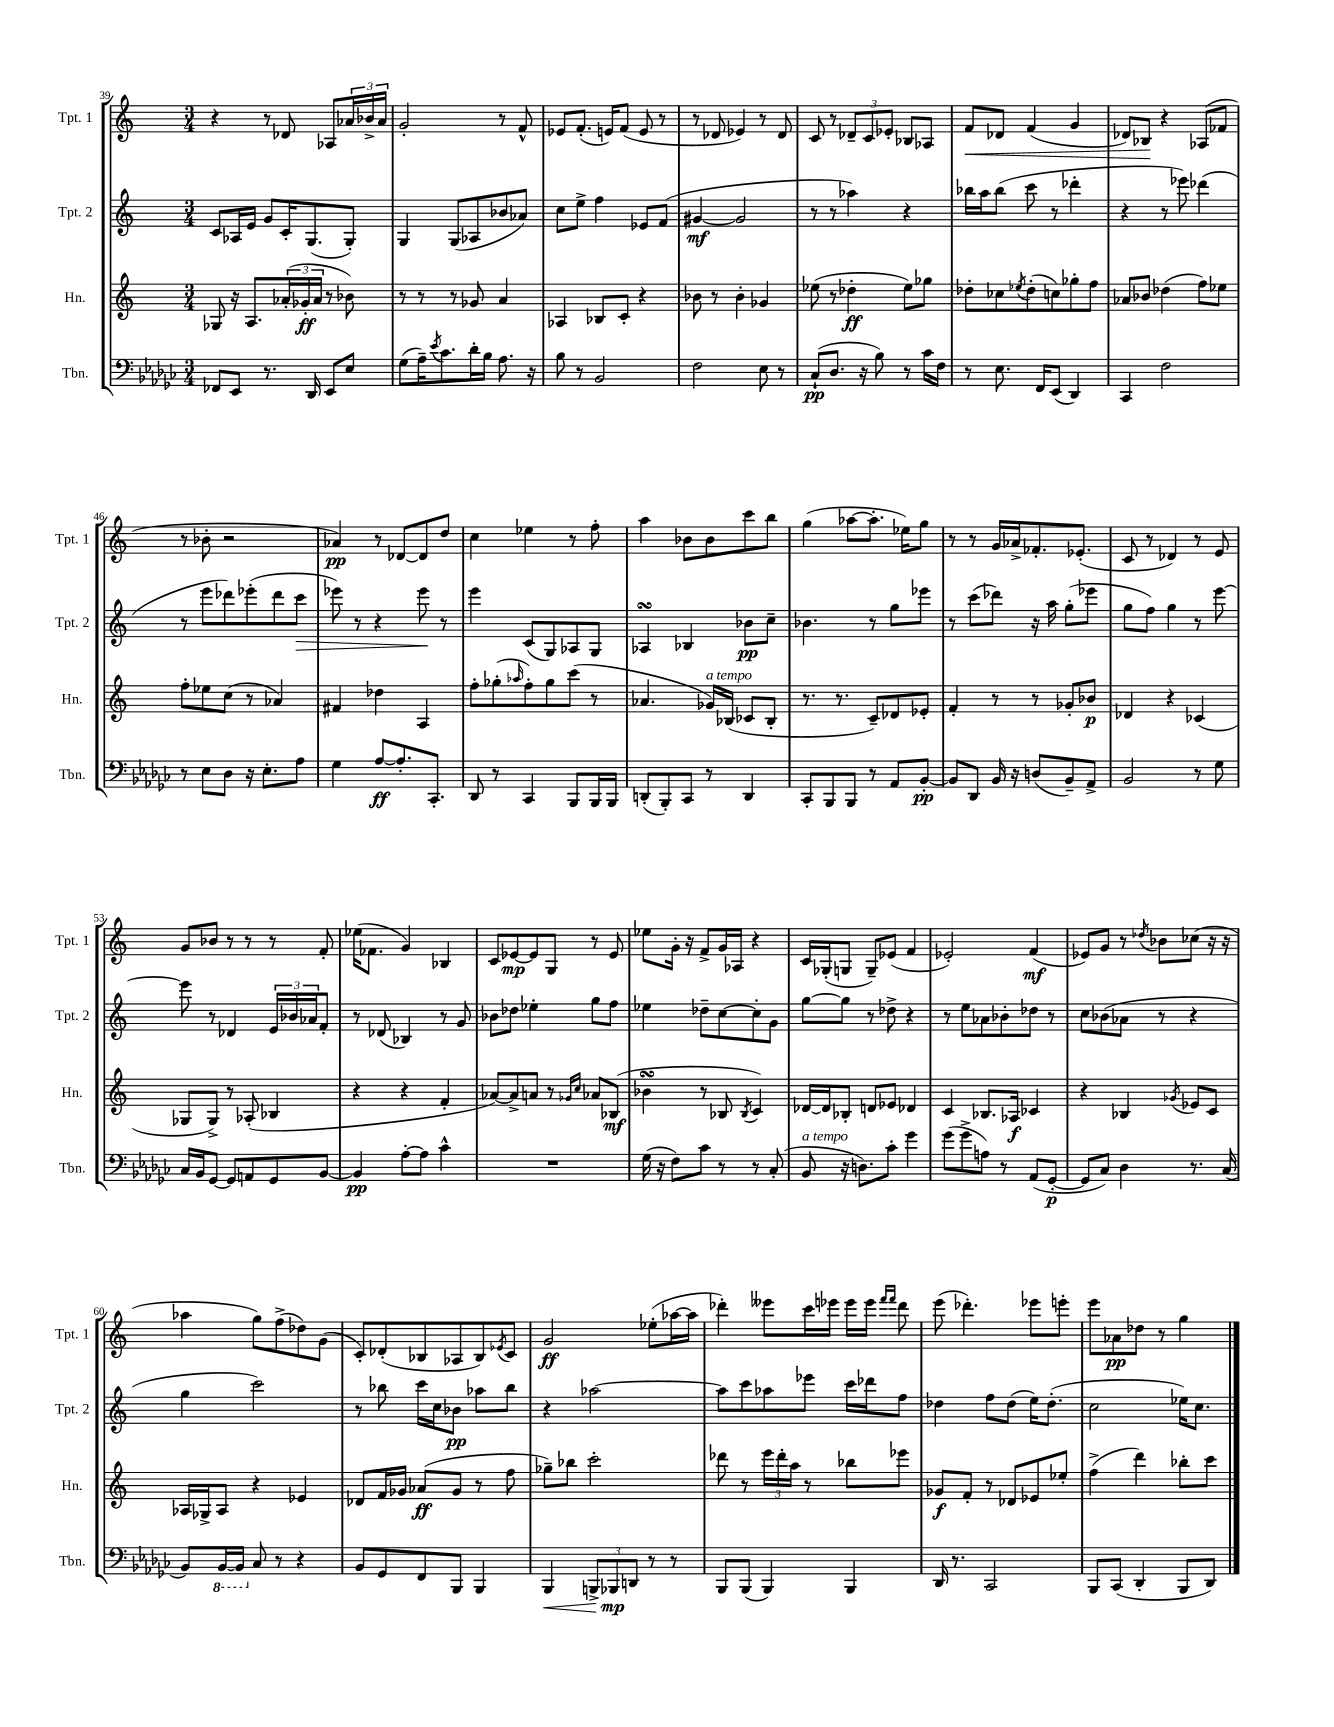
<<
\new StaffGroup <<
\new Staff = "s0" \with { instrumentName = "Tpt. 1" shortInstrumentName = "Tpt. 1" } {
    \clef treble \key c \major \numericTimeSignature \time 3/4
    r4 r8 des'8 aes8 \tuplet 3/2 { aes'16 bes'16-> aes'16 } |
    g'2-. r8 f'8-^ |
    ees'8 f'8.-.( e'16) f'8( e'8 r8 |
    r8 des'8 ees'4) r8 des'8 |
    c'8 r8 \tuplet 3/2 { des'8-- c'8 ees'8-. } bes8 aes8 |
    f'8\< des'8 f'4( g'4 |
    des'8) bes8\! r4 aes8( fes'8 |
    r8 bes'8-. r2 |
    aes'4\pp) r8 des'8~ des'8 d''8 |
    c''4 ees''4 r8 f''8-. |
    a''4 bes'8 bes'8 c'''8 b''8 |
    g''4( aes''8~ aes''8.-. ees''16) g''8 |
    r8 r8 g'16 aes'16-> fes'8.-. ees'8.-.( |
    c'8 r8 des'4) r8 e'8 |
    g'8 bes'8 r8 r8 r8 f'8-. |
    ees''16( fes'8. g'4) bes4 |
    c'8 ees'8~\mp ees'8 g8 r8 ees'8 |
    ees''8 g'16-. r16 f'8-> g'16 aes16 r4 |
    c'16 ges16-.( g8 g8--) ees'8( f'4 |
    ees'2-.) f'4\mf( |
    ees'8) g'8 r8 \acciaccatura { des''8 } bes'8 ces''8( r16 r16 |
    aes''4 g''8) f''8->( des''8) g'8( |
    c'8-.) des'8-.( bes8 aes8 bes8) \acciaccatura { ees'8 } c'8 |
    g'2\ff ees''8-.( aes''16~ aes''16 |
    des'''4-.) eeses'''8 c'''16 ees'''16 ees'''16 ees'''16 \grace { f'''16 f'''16 } des'''8 |
    e'''8( des'''4.-.) ees'''8 e'''8-. |
    e'''8 aes'8\pp des''8 r8 g''4 \bar "|." |
}
\new Staff = "s1" \with { instrumentName = "Tpt. 2" shortInstrumentName = "Tpt. 2" } {
    \clef treble \key c \major \numericTimeSignature \time 3/4
    c'8 aes16 e'16 g'8 c'16-. g8.( g8-.) |
    g4 g8( aes8 bes'8 aes'8) |
    c''8 e''8-> f''4 ees'8 f'8( |
    gis'4~\mf gis'2 |
    r8 r8 aes''4) r4 |
    bes''16 a''16 bes''8( c'''8 r8 des'''4-. |
    r4 r8 ees'''8) des'''4( |
    r8 e'''8 des'''8) ees'''8-.( des'''8 c'''8\> |
    ees'''8) r8 r4 ees'''8\! r8 |
    e'''4 c'8( g8) aes8 g8 |
    aes4\turn bes4 bes'8\pp c''8-- |
    bes'4. r8 g''8 ees'''8 |
    r8 c'''8( des'''8) r16 a''16 g''8-.( ees'''8 |
    g''8 f''8) g''4 r8 e'''8~ |
    e'''8 r8 des'4 \tuplet 3/2 { e'16 bes'16 aes'16 } f'8-. |
    r8 des'8( bes4) r8 g'8 |
    bes'8 des''8 ees''4-. g''8 f''8 |
    ees''4 des''8-- c''8~ c''8-. g'8 |
    g''8~ g''8 r8 des''8-> r4 |
    r8 e''8 aes'8 bes'8-. des''8 r8 |
    c''8 bes'8( aes'8 r8 r4 |
    g''4 c'''2) |
    r8 bes''8 c'''16 c''16 bes'8\pp aes''8 bes''8 |
    r4 aes''2~ |
    aes''8 c'''8 aes''8 ees'''8 c'''16 des'''16 f''8 |
    des''4 f''8 des''8( e''16) des''8.-.( |
    c''2 ees''16) c''8. \bar "|." |
}
\new Staff = "s2" \with { instrumentName = "Hn." shortInstrumentName = "Hn." } {
    \clef treble \key c \major \numericTimeSignature \time 3/4
    ges8 r16 a8. \tuplet 3/2 { aes'16-.( ges'16-.\ff aes'16 } r8 bes'8) |
    r8 r8 r8 ges'8 a'4 |
    aes4 bes8 c'8-. r4 |
    bes'8 r8 bes'4-. ges'4 |
    ees''8( r8 des''4-.\ff ees''8) ges''8 |
    des''8-. ces''8 \acciaccatura { ees''8 } des''8-.( c''8) ges''8-. f''8 |
    aes'8 bes'8 des''4( f''8) ees''8 |
    f''8-. ees''8 c''8( r8 aes'4) |
    fis'4 des''4 a4 |
    f''8-. ges''8-.( \grace { aes''16 } f''8-.) ges''8 c'''8( r8 |
    aes'4. ges'16^\markup { \italic "a tempo" }) bes16( ces'8 bes8-. |
    r8. r8. c'8--) des'8 ees'8-. |
    f'4-. r8 r8 ges'8-. bes'8\p |
    des'4 r4 ces'4( |
    ges8 ges8->) r8 aes8-.( bes4 |
    r4 r4 f'4-. |
    aes'8~) aes'8-> a'8 r8 \grace { ges'16 c''16 } aes'8 bes8\mf( |
    bes'4\turn r8 bes8 \acciaccatura { bes8 } c'4) |
    des'16~ des'16 bes8-. d'8 ees'8 des'4 |
    c'4 bes8. aes16\f ces'4 |
    r4 bes4 \acciaccatura { ges'8 } ees'8 c'8 |
    aes16 ges16-> aes8 r4 ees'4 |
    des'8 f'16 ges'16 aes'8\ff( ges'8 r8 f''8 |
    ges''8--) bes''8 c'''2-. |
    des'''8 r8 \tuplet 3/2 { e'''16 des'''16-. a''16 } r8 bes''8 ees'''8 |
    ges'8\f f'8-. r8 des'8 ees'8 ees''8-. |
    f''4->( d'''4) bes''8-. c'''8 \bar "|." |
}
\new Staff = "s3" \with { instrumentName = "Tbn." shortInstrumentName = "Tbn." } {
    \clef bass \key ges \major \numericTimeSignature \time 3/4
    fes,8 ees,8 r8. des,16 ees,8 ees8 |
    ges8( aes16--) \acciaccatura { ees'8 } ces'8. des'16-. bes16 aes8. r16 |
    bes8 r8 bes,2 |
    f2 ees8 r8 |
    ces8-!\pp( des8. r16 bes8) r8 ces'16 f16 |
    r8 ees8. f,16 ees,8( des,4) |
    ces,4 f2 |
    r8 ees8 des8 r16 ees8.-. aes8 |
    ges4 aes8~\ff aes8.-. ces,8.-. |
    des,8 r8 ces,4 bes,,8 bes,,16 bes,,16 |
    d,8-.( bes,,8-.) ces,8 r8 d,4 |
    ces,8-. bes,,8 bes,,8 r8 aes,8 bes,8~-.\pp |
    bes,8 des,8 bes,16 r16 d8( bes,8--) aes,8-> |
    bes,2 r8 ges8 |
    ces16 bes,16 ges,8~ ges,8 a,8 ges,8 bes,8~ |
    bes,4\pp aes8~-. aes8 ces'4-^ |
    R2. |
    ges16( r16 f8) ces'8 r8 r8 ces8-.( |
    bes,8^\markup { \italic "a tempo" } r16 d8.) ces'8-. ges'4 |
    ges'8( ges'8-> a8) r8 aes,8( ges,8~-.\p |
    ges,8 ces8) des4 r8. ces16( |
    bes,8) \ottava #-1 bes,,16~ bes,,16 \ottava #0 ces8 r8 r4 |
    bes,8 ges,8 f,8 bes,,8 bes,,4 |
    bes,,4\< \tuplet 3/2 { b,,8-> bes,,8\mp\! d,8 } r8 r8 |
    bes,,8 bes,,8( bes,,4) bes,,4 |
    des,16 r8. ces,2 |
    bes,,8 ces,8( des,4-. bes,,8 des,8) \bar "|." |
}
>>
>>
\layout { \context { \Score currentBarNumber = #39 } }
